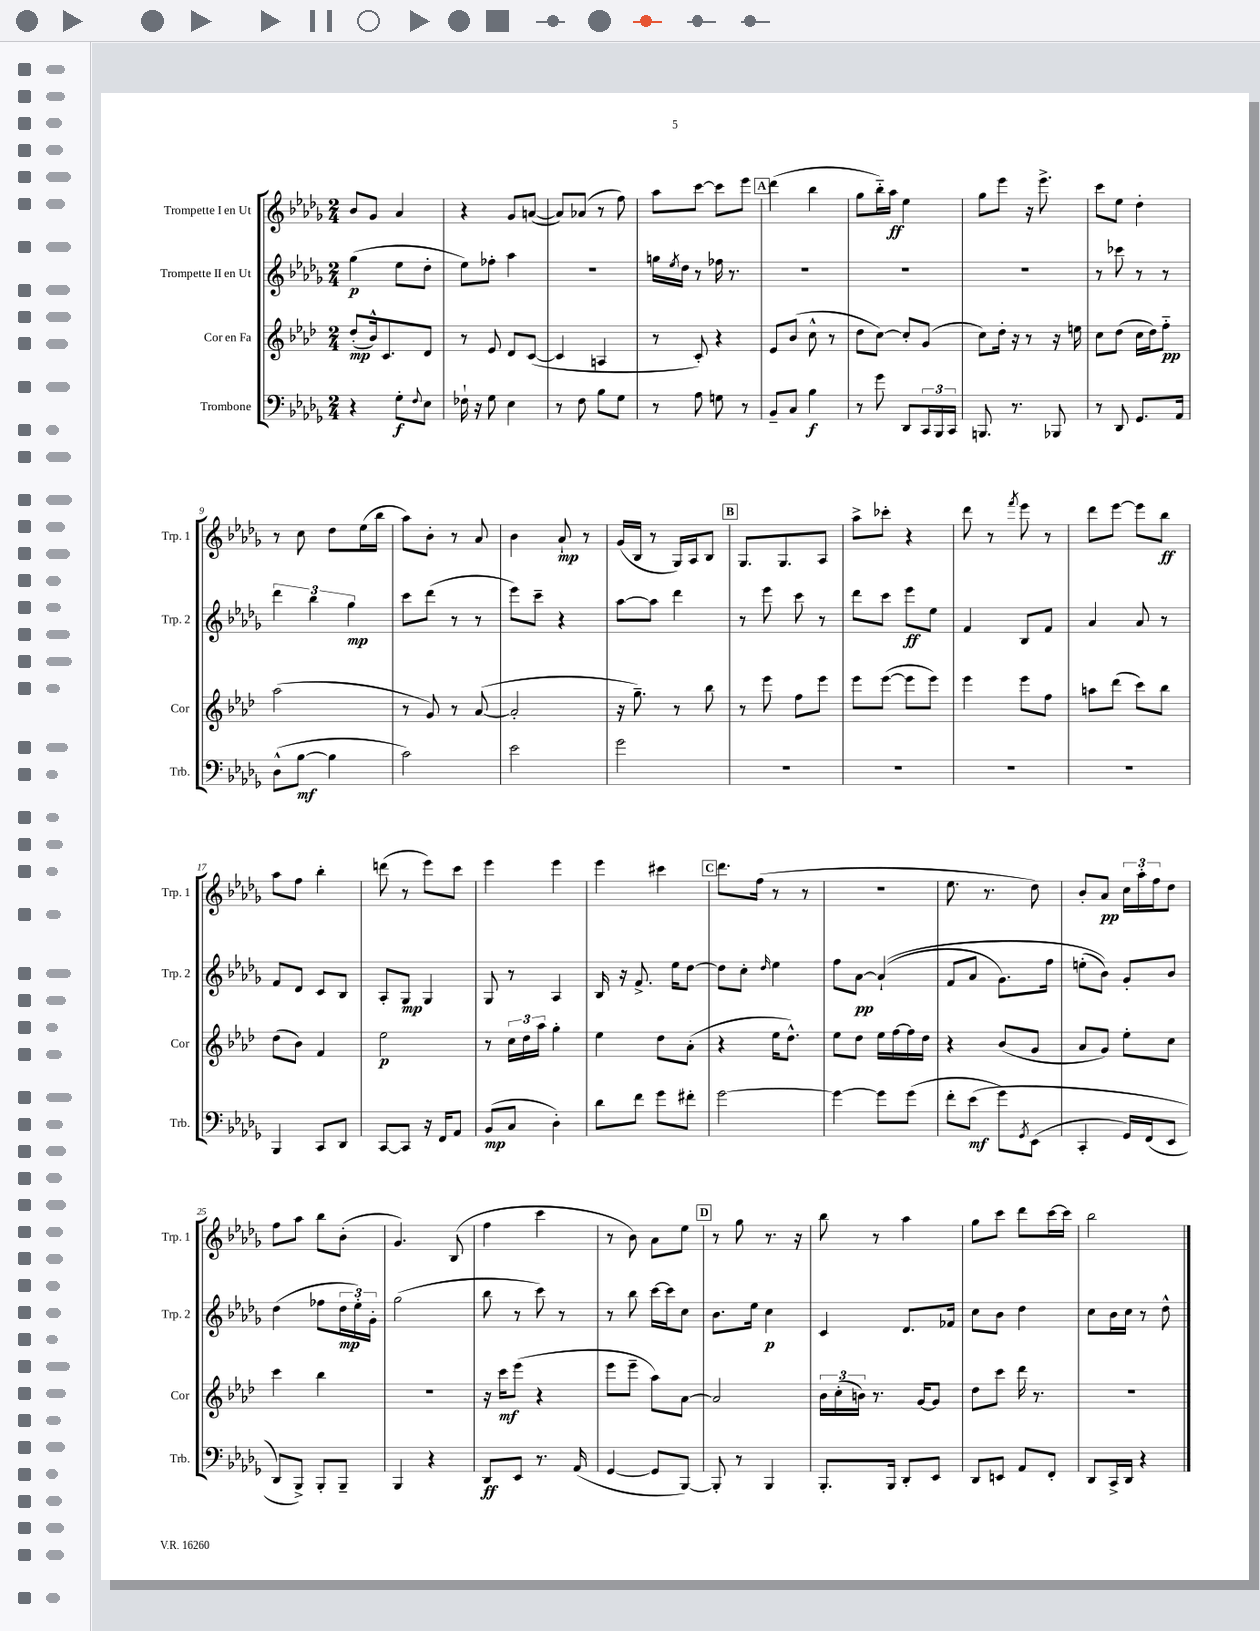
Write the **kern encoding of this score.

**kern	**dynam	**kern	**dynam	**kern	**dynam	**kern	**dynam
*part4	*part4	*part3	*part3	*part2	*part2	*part1	*part1
*staff4	*staff4	*staff3	*staff3	*staff2	*staff2	*staff1	*staff1
*I"Trombone	*	*I"Cor en Fa	*	*I"Trompette II en Ut	*	*I"Trompette I en Ut	*
*I'Trb.	*	*I'Cor	*	*I'Trp. 2	*	*I'Trp. 1	*
*clefF4	*	*clefG2	*	*clefG2	*	*clefG2	*
*k[b-e-a-d-g-]	*	*k[b-e-a-d-]	*	*k[b-e-a-d-g-]	*	*k[b-e-a-d-g-]	*
*M2/4	*	*M2/4	*	*M2/4	*	*M2/4	*
=1	=1	=1	=1	=1	=1	=1	=1
4r	.	(8dd-'/L	mp	(4gg-\	p	8b-/L	.
.	.	16b-^^/k)	.	.	.	8g-/J	.
.	.	8.c/	.	.	.	.	.
8G-'\L	f	.	.	8ee-\L	.	4a-/	.
8qqF/	.	.	.	.	.	.	.
8E-\J	.	8d-/J	.	8dd-'\J	.	.	.
=2	=2	=2	=2	=2	=2	=2	=2
16F-X`\	.	8r	.	8ee-\L)	.	4r	.
16r	.	.	.	.	.	.	.
8G-\	.	8e-/	.	8ff-X'\J	.	.	.
4E-\	.	8d-/L	.	4aa-\	.	8g-/L	.
.	.	([8c/J	.	.	.	([8an/J	.
=3	=3	=3	=3	=3	=3	=3	=3
8r	.	4c/]	.	2r	.	8a/L])	.
8F\	.	.	.	.	.	(8a-X/J	.
8B-\L	.	4An/	.	.	.	8r	.
8G-\J	.	.	.	.	.	8ff\)	.
=4	=4	=4	=4	=4	=4	=4	=4
8r	.	8r	.	16ggn\LL	.	8aa-\L	.
.	.	.	.	8qee-/	.	.	.
.	.	.	.	16dd-\JJ	.	.	.
8A-\	.	8c'/)	.	8r	.	[8ccc\J	.
8Gn\	.	4r	.	16ff-X\	.	8ccc\L]	.
.	.	.	.	8.r	.	.	.
8r	.	.	.	.	.	8eee-\J	.
!!LO:REH:place=s1:t=A
=5	=5	=5	=5	=5	=5	=5	=5
8BB-~/L	.	8e-/L	.	2r	.	(4ddd-\	.
8C/J	.	(8b-/J	.	.	.	.	.
4B-\	f	8cc^^\	.	.	.	4bb-\	.
.	.	8r	.	.	.	.	.
=6	=6	=6	=6	=6	=6	=6	=6
8r	.	8dd-\L	.	2r	.	8gg-\L	.
8g-\	.	[8cc\J)	.	.	.	16bb-\L)	.
.	.	.	.	.	.	16aa-\JJ	ff
8DD-/L	.	8cc'/L]	.	.	.	4ee-\	.
24CC/L	.	(8g/J	.	.	.	.	.
24BBB-/	.	.	.	.	.	.	.
24CC/JJ	.	.	.	.	.	.	.
=7	=7	=7	=7	=7	=7	=7	=7
8.BBBn/	.	8cc\L)	.	2r	.	8gg-\L	.
.	.	16dd-'\Jk	.	.	.	8eee-\J	.
8.r	.	16r	.	.	.	.	.
.	.	8r	.	.	.	16r	.
.	.	.	.	.	.	8.eee-^\	.
8BBB-X/	.	16r	.	.	.	.	.
.	.	16een\	.	.	.	.	.
=8	=8	=8	=8	=8	=8	=8	=8
8r	.	8cc\L	.	8r	.	8ccc\L	.
8DD-/	.	(8dd-\J	.	8ccc-X\	.	8ee-\J	.
8.GG-/L	.	16cc\LL	.	8r	.	4dd-'\	.
.	.	16dd-\J)	.	.	.	.	.
.	.	8ff\J	pp	8r	.	.	.
16AA-/Jk	.	.	.	.	.	.	.
!!LO:LB:g=z
=9	=9	=9	=9	=9	=9	=9	=9
(8D-^^\L	.	(2aa-\	.	6ddd-\	.	8r	.
[8B-\J	mf	.	.	.	.	8cc\	.
.	.	.	.	6bb-\	.	.	.
4B-\]	.	.	.	.	.	8dd-\L	.
.	.	.	.	6gg-\	mp	.	.
.	.	.	.	.	.	(16ee-\L	.
.	.	.	.	.	.	16bb-\JJ	.
=10	=10	=10	=10	=10	=10	=10	=10
2c\)	.	8r	.	8ccc\L	.	8aa-\L)	.
.	.	8g/)	.	(8ddd-\J	.	8b-'\J	.
.	.	8r	.	8r	.	8r	.
.	.	([8a-/	.	8r	.	8a-/	.
=11	=11	=11	=11	=11	=11	=11	=11
2e-\	.	2a-'/]	.	8eee-\L)	.	4b-\	.
.	.	.	.	8ccc~\J	.	.	.
.	.	.	.	4r	.	8a-`/	mp
.	.	.	.	.	.	8r	.
=12	=12	=12	=12	=12	=12	=12	=12
2g-\	.	16r	.	[8aa-\L	.	(16g-/LL	.
.	.	8.gg~\)	.	.	.	16B-/JJ	.
.	.	.	.	8aa-\J]	.	8r	.
.	.	8r	.	4ddd-\	.	16G-/LL)	.
.	.	.	.	.	.	16A-/J	.
.	.	8bb-\	.	.	.	8B-/J	.
!!LO:REH:place=s1:t=B
=13	=13	=13	=13	=13	=13	=13	=13
2r	.	8r	.	8r	.	8.G-/L	.
.	.	8eee-\	.	8eee-\	.	.	.
.	.	.	.	.	.	8.G-/	.
.	.	8ff\L	.	8ccc\	.	.	.
.	.	8eee-\J	.	8r	.	8A-/J	.
=14	=14	=14	=14	=14	=14	=14	=14
2r	.	8eee-\L	.	8ddd-\L	.	8aa-^\L	.
.	.	([8eee-\J	.	8ccc\J	.	8ccc-X'\J	.
.	.	8eee-\L]	.	8eee-\L	ff	4r	.
.	.	8eee-\J)	.	8ee-\J	.	.	.
=15	=15	=15	=15	=15	=15	=15	=15
2r	.	4eee-\	.	4f/	.	8ddd-\	.
.	.	.	.	.	.	8r	.
.	.	.	.	.	.	8qfff/	.
.	.	8eee-\L	.	8B-/L	.	8eee-\	.
.	.	8ff\J	.	8f/J	.	8r	.
=16	=16	=16	=16	=16	=16	=16	=16
2r	.	8aan\L	.	4a-/	.	8ddd-\L	.
.	.	(8ddd-\J	.	.	.	[8eee-\J	.
.	.	8ccc\L)	.	8a-/	.	8eee-\L]	.
.	.	8bb-\J	.	8r	.	8bb-\J	ff
!!LO:LB:g=z
=17	=17	=17	=17	=17	=17	=17	=17
4BBB-/	.	(8dd-\L	.	8f/L	.	8aa-\L	.
.	.	8b-\J)	.	8d-/J	.	8ff\J	.
8CC/L	.	4f/	.	8c/L	.	4bb-'\	.
8DD-/J	.	.	.	8B-/J	.	.	.
=18	=18	=18	=18	=18	=18	=18	=18
[8CC/L	.	2ee-\	p	8A-'/L	.	(8dddn\	.
8CC/J]	.	.	.	8G-/J	mp	8r	.
16r	.	.	.	4G-/	.	8eee-\L)	.
16FF/KL	.	.	.	.	.	.	.
8AA-/J	.	.	.	.	.	8ccc\J	.
=19	=19	=19	=19	=19	=19	=19	=19
(8BB-/L	mp	8r	.	8G-/	.	4eee-\	.
8C/J	.	24cc\LL	.	8r	.	.	.
.	.	24dd-\	.	.	.	.	.
.	.	24aa-\JJ	.	.	.	.	.
4D-'\)	.	4gg'\	.	4A-/	.	4eee-\	.
=20	=20	=20	=20	=20	=20	=20	=20
8d-\L	.	4ee-\	.	16B-/	.	4eee-\	.
.	.	.	.	16r	.	.	.
8f\J	.	.	.	8.f^/	.	.	.
8g-\L	.	8dd-\L	.	.	.	4ccc#X\	.
.	.	.	.	16ee-\KL	.	.	.
8f#X'\J	.	(8a-'\J	.	[8dd-\J	.	.	.
!!LO:REH:place=s1:t=C
=21	=21	=21	=21	=21	=21	=21	=21
[2g-\	.	4r	.	8dd-\L]	.	8.ddd-\L	.
.	.	.	.	8cc'\J	.	.	.
.	.	.	.	.	.	(16ff\Jk	.
.	.	.	.	16qqdd-/	.	.	.
.	.	16ee-\KL	.	4ee-\	.	8r	.
.	.	8.dd-^^\J)	.	.	.	.	.
.	.	.	.	.	.	8r	.
=22	=22	=22	=22	=22	=22	=22	=22
4g-\_	.	8ee-\L	.	8ff\L	.	2r	.
.	.	8dd-\J	.	[8a-\J	pp	.	.
8g-\L]	.	16ee-\LL	.	((4a-`/]	.	.	.
.	.	[16ff\	.	.	.	.	.
(8g-\J	.	16ff\]	.	.	.	.	.
.	.	16dd-\JJ	.	.	.	.	.
=23	=23	=23	=23	=23	=23	=23	=23
8f'\L	.	4r	.	8f/L	.	8.ee-\	.
(8e-\J	mf	.	.	8a-/J	.	.	.
.	.	.	.	.	.	8.r	.
8g-\L)	.	(8b-/L	.	8.g-\L)	.	.	.
8qGG-/	.	.	.	.	.	.	.
(8EE-\J	.	8g/J	.	.	.	8dd-\)	.
.	.	.	.	16ff\Jk	.	.	.
=24	=24	=24	=24	=24	=24	=24	=24
4CC'/	.	8a-/L	.	(8een'\L	.	8b-'/L	.
.	.	8g/J)	.	8b-\J))	.	8a-/J	pp
16GG-/LL)	.	8ee-'\L	.	8g-'/L	.	24cc\LL	.
.	.	.	.	.	.	24aa-'\	.
(16FF/J	.	.	.	.	.	.	.
.	.	.	.	.	.	24ff\J	.
8EE-/J	.	8cc\J	.	8b-/J	.	8dd-\J	.
!!LO:LB:g=z
=25	=25	=25	=25	=25	=25	=25	=25
8DD-/L)	.	4ccc\	.	(4dd-\	.	8ff\L	.
8BBB-^/J)	.	.	.	.	.	8aa-\J	.
8BBB-'/L	.	4bb-\	.	8ff-X\L	.	8bb-\L	.
8BBB-~/J	.	.	.	24dd-\L	mp	(8b-'\J	.
.	.	.	.	24ee-'\)	.	.	.
.	.	.	.	24g-'\JJ	.	.	.
=26	=26	=26	=26	=26	=26	=26	=26
4BBB-/	.	2r	.	(2gg-\	.	4.g-/)	.
4r	.	.	.	.	.	.	.
.	.	.	.	.	.	(8B-/	.
=27	=27	=27	=27	=27	=27	=27	=27
8DD-/L	ff	16r	.	8bb-\	.	4ff\	.
.	.	16ccc\KL	mf	.	.	.	.
8EE-/J	.	(8eee-\J	.	8r	.	.	.
8.r	.	4r	.	8ccc\)	.	4ccc\	.
.	.	.	.	8r	.	.	.
(16AA-/	.	.	.	.	.	.	.
=28	=28	=28	=28	=28	=28	=28	=28
[4GG-/	.	8eee-\L	.	8r	.	8r	.
.	.	8eee-~\J	.	8bb-\	.	8b-\)	.
8GG-/L]	.	8aa-\L)	.	[16ccc\LL	.	8a-\L	.
.	.	.	.	16ccc\J]	.	.	.
[8BBB-/J)	.	[8a-\J	.	8cc\J	.	8ee-\J	.
!!LO:REH:place=s1:t=D
=29	=29	=29	=29	=29	=29	=29	=29
8BBB-'/]	.	2a-/]	.	8.b-\L	.	8r	.
8r	.	.	.	.	.	8gg-\	.
.	.	.	.	16ee-\Jk	.	.	.
4BBB-/	.	.	.	4cc\	p	8.r	.
.	.	.	.	.	.	16r	.
=30	=30	=30	=30	=30	=30	=30	=30
8.BBB-'/L	.	24b-\LL	.	4c/	.	8bb-\	.
.	.	(24cc'\	.	.	.	.	.
.	.	24bn\JJ)	.	.	.	.	.
.	.	8.r	.	.	.	8r	.
16BBB-/Jk	.	.	.	.	.	.	.
8DD-'/L	.	.	.	8.d-/L	.	4aa-\	.
.	.	[16g/KL	.	.	.	.	.
8EE-/J	.	8g/J]	.	.	.	.	.
.	.	.	.	16f-X/Jk	.	.	.
=31	=31	=31	=31	=31	=31	=31	=31
8DD-/L	.	8dd-\L	.	8cc\L	.	8gg-\L	.
8EEn/J	.	8ccc\J	.	8b-\J	.	8ccc\J	.
8AA-/L	.	16ddd-\	.	4dd-\	.	8ddd-\L	.
.	.	8.r	.	.	.	.	.
8FF'/J	.	.	.	.	.	[16ccc\L	.
.	.	.	.	.	.	16ccc\JJ]	.
=32	=32	=32	=32	=32	=32	=32	=32
8DD-/L	.	2r	.	8cc\L	.	2bb-\	.
16CC^/L	.	.	.	16b-\L	.	.	.
16DD-/JJ	.	.	.	16cc\JJ	.	.	.
4r	.	.	.	8r	.	.	.
.	.	.	.	8dd-^^\	.	.	.
==	==	==	==	==	==	==	==
*-	*-	*-	*-	*-	*-	*-	*-
